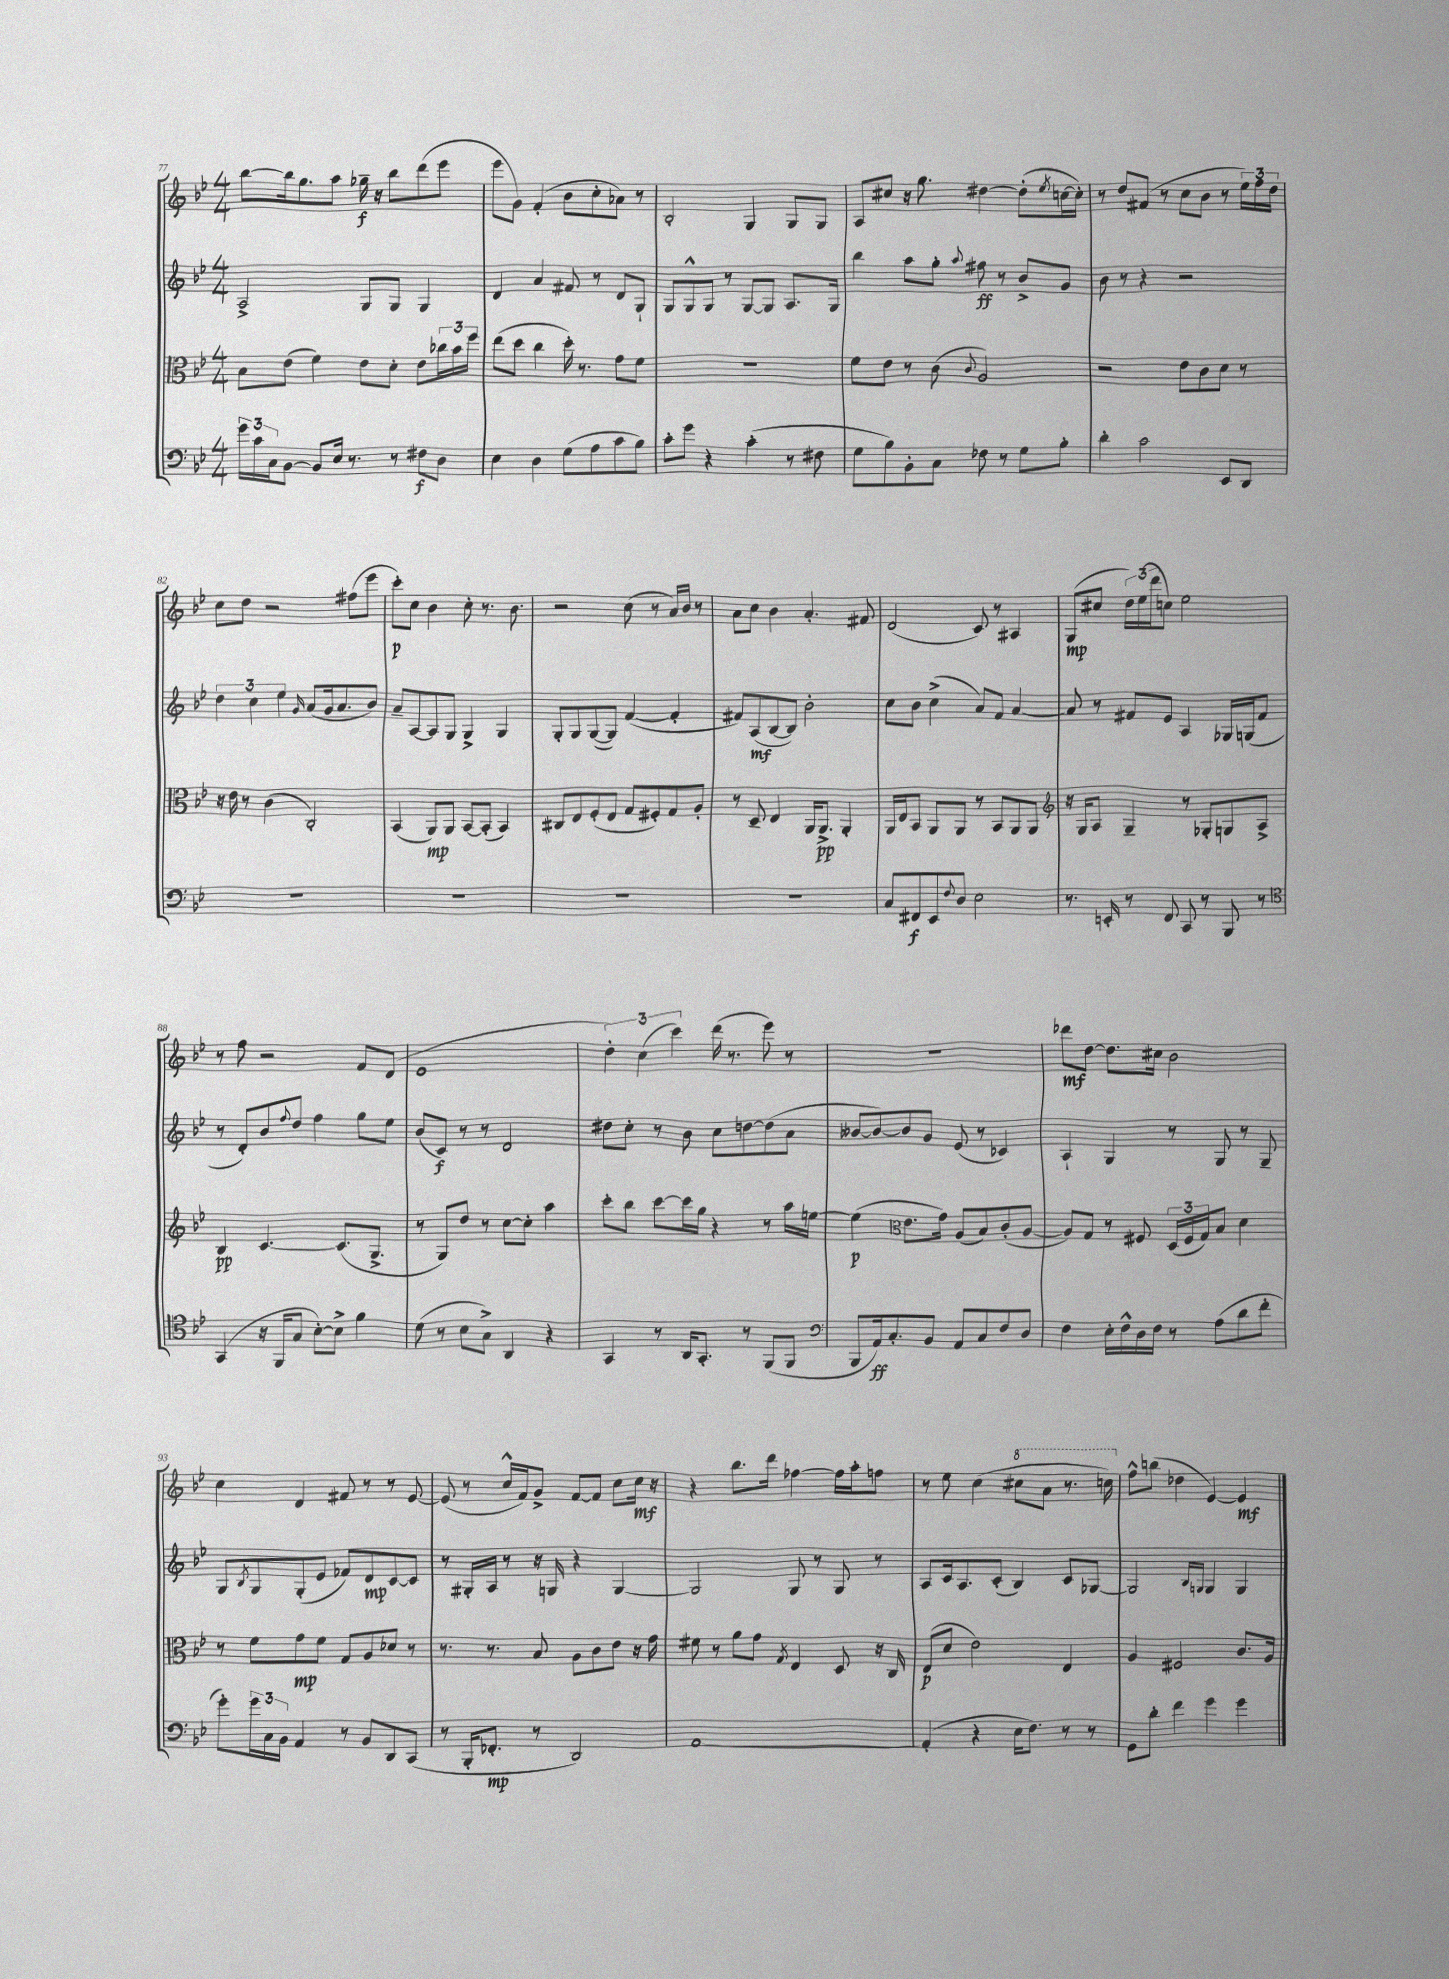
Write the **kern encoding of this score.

**kern	**kern	**kern	**kern
*staff4	*staff3	*staff2	*staff1
*clefF4	*clefC3	*clefG2	*clefG2
*k[b-e-]	*k[b-e-]	*k[b-e-]	*k[b-e-]
*M4/4	*M4/4	*M4/4	*M4/4
24g\LL	8B-\L	2A^/	[8bb-\L
24c\	.	.	.
24C\J	.	.	.
[8BB-\J	(8e-\J	.	16bb-\]k
.	.	.	8.gg\
8BB-/]L	4f\)	.	.
16E-/Jk	.	.	8aa\J
8.r	.	.	.
.	8e-\L	8G/L	16gg-~\
.	.	.	16r
8r	8d'\J	8G/J	8bb-\L
8F#\L	8e-\L	4G/	(8ddd\
8D\J	24cc-\L	.	8eee-\J
.	24b-\	.	.
.	24ff\JJ	.	.
=	=	=	=
4E-\	(8ee-\L	4d/	8eee-\L
.	8dd\J	.	8g\J)
4D\	4cc\	4a/	(4f'/
(8G\L	16dd'\)	8f#/	8b-\L
.	8.r	.	.
8A\	.	8r	8cc'\
8c\	8g\L	8d/L	8a-\J)
8B-\J)	8f\J	8G`/J	8r
=	=	=	=
8c'\L	1r	8G/L	2B-'/
8g\J	.	8G^^/	.
4r	.	8G/J	.
.	.	8r	.
(4c'\	.	[8G/L	4G/
.	.	8G/]J	.
8r	.	8.A/L	8G/L
8F#\	.	.	8G/J
.	.	16G/Jk	.
=	=	=	=
8G\L	8f\L	4bb-\	8A/L
8B-\)	8e-\J	.	8cc#/J
8BB-'\	8r	8aa\L	16r
.	.	.	8.gg\
8C\J	(8c\	8gg'\J	.
.	8qqc/	8qqaa/	.
8F-\	2A/)	8ff#\	[4dd#\
8r	.	8r	.
8G\L	.	8b-^/L	(8dd#'\]L
.	.	.	8qee-/
8B-'\J	.	8g/J	[16cc\L
.	.	.	16cc'\]JJ)
=	=	=	=
4d'\	2r	8b-\	8r
.	.	8r	8dd/L
2c\	.	4r	(8f#/J
.	.	.	8r
.	8e-\L	2r	8cc\L
.	8c\	.	8b-\J
8EE-/L	8d\J	.	8r
8DD/J	8r	.	24ee-\LL)
.	.	.	24ff\
.	.	.	24dd\JJ
=	=	=	=
1r	16r	6dd\	8cc\L
.	16e-\	.	.
.	8r	.	8dd\J
.	.	6cc\	.
.	(4c\	.	2r
.	.	6ee-\	.
.	.	16qqg/	.
.	2C'/)	(8a/L	.
.	.	16g/k	.
.	.	8.a/	.
.	.	.	(8ff#\L
.	.	8b-/J)	8eee-\J
=	=	=	=
1r	(4BB-/	8a~/L	8ccc'\L)
.	.	[8A/	8cc\J
.	8AA/L)	8A/]	4b-\
.	8AA/J	8G/J	.
.	[8BB-/L	4G^/	8cc'\
.	(8BB-'/]J	.	8.r
.	4BB-/)	4G/	.
.	.	.	8.b-\
=	=	=	=
1r	8C#/L	8G'/L	2r
.	8E-/	8G/	.
.	(8F'/	([8G/	.
.	8E-/J	8G/]J)	.
.	8G/L	([4f/	(8cc\
.	8F#'/)	.	8r
.	8G/	4f'/]	16a/LL)
.	.	.	16b-/JJ
.	8A'/J	.	8r
=	=	=	=
1r	8r	8f#/L)	8a\L
.	8D~/	(8A/	8cc\J
.	4E-/	[8B-/	4b-\
.	.	8B-/]J)	.
.	16AA/LK	2b-'\	4.a'/
.	8.AA^/J	.	.
.	4AA'/	.	.
.	.	.	8f#/
=	=	=	=
8C/L	16AA/LL	8cc\L	(2d/
.	16E-/J	.	.
8FF#/	8BB-/J	8b-\J	.
8EE-/	8AA/L	(4cc^\	.
8qqF/	.	.	.
8D/J	8AA/J	.	.
2E-\	8r	8a/L)	8c/)
.	8BB-/L	8f/J	8r
.	8AA/	[4a/	4A#/
.	8AA/J	.	.
=	=	=	=
*	*clefG2	*	*
8.r	16r	8a/]	(8G/L
.	16G/LK	.	.
.	8A/J	8r	8cc#/J
16EE'/	.	.	.
8r	4G~/	8f#/L	24dd\LL)
.	.	.	(24ee-\
.	.	.	24ddd\J
8FF/	.	8e-/J	8cc\J)
8CC/	8r	4A/	2ee-\
8r	8G-'/L	.	.
8BBB-/	8G/	16G-/LL	.
.	.	(16G/J	.
8r	8A^/J	8f#/J	.
=	=	=	=
*clefC4	*	*	*
(4GG/	4B-/	8r	8r
.	.	8d'/L)	8ff\
16r	[4.c/	8b-/	2r
16FF/LK	.	.	.
.	.	8qqff/	.
8G/J	.	8dd/J	.
[8B-'\L)	.	4ff\	.
8B-^\]J	(8.c/]L	.	.
4f\	.	8gg\L	8f/L
.	8.G^/J	.	.
.	.	8ee-\J	(8d/J
=	=	=	=
(8d\	8r	(8b-/L	1e-
8r	8G/L)	8c/J)	.
8B-\L	8dd/J	8r	.
8G^\J)	8r	8r	.
4AA/	[8cc\L	2d/	.
.	8cc'\]J	.	.
4r	4aa\	.	.
=	=	=	=
4GG/	8ccc'\L	8dd#\L	6dd'\)
.	8bb-\J	8cc'\J	.
.	.	.	(6cc\
8r	[8ccc\L	8r	.
.	.	.	6ccc\)
16AA/LK	16ccc\]L	8b-\	.
8.GG'/J	16gg\JJ	.	.
.	4r	8cc\L	(16ddd\
.	.	.	8.r
8r	.	[8dd\	.
(8FF/L	8r	(8dd\]	8eee-\)
8FF/J	16aa\LL	8a\J	8r
.	[16ee\JJ	.	.
=	=	=	=
*clefF4	*	*	*
8BBB-/L	(4ee\]	[8b--/L	1r
16AA/k)	.	8b--/_)	.
8.C'/	.	.	.
*	*clefC3	*	*
.	8.e-\L	8b--/]	.
8BB-/J	.	8g/J	.
.	16g\Jk)	.	.
8AA/L	(8A/L	(8e-/	.
8C/	8B-/)	8r	.
8F/	(8c'/	4c-/)	.
8D/J	[8A/J	.	.
=	=	=	=
4F\	8A/]L)	4A`/	8ddd-\L
.	8G/J	.	[8dd\J
16E-'\LL	8r	4G/	8.dd\]L
16F^^\	.	.	.
16D\	8F#/	.	.
16F\JJ	.	.	16cc#\Jk
8r	(24D/LL	8r	2b-\
.	24F#/	.	.
.	24G/J)	.	.
(8A\L	8B-/J	8G/	.
8d\	4d\	8r	.
8f'\J	.	8G~/	.
=	=	=	=
8g'\L)	8r	8G/L	4cc\
.	.	8qB-/	.
24g\L	8f\L	8G/	.
24C\	.	.	.
24BB-\JJ	.	.	.
4AA/	8g\	(8G'/	4d/
.	8f\J	8e-/J	.
8r	8G/L	8f-/L)	8f#/
8BB-/L	8A/	8d/	8r
8DD/	8d-/J	[8c/	8r
(8CC/J	8r	8c/]J	[8e-/
=	=	=	=
8r	8.r	8r	(8e-/]
16BBB-'/LK	.	16G#'/LL	8r
8.FF-'/J	8.r	16A/JJ	.
.	.	8r	16cc^^/LL
.	.	.	16f/J)
8r	8B-/	16r	8g^/J
.	.	16G/	.
2DD/)	8A\L	4r	[8f/L
.	8c\	.	8f/]J
.	8e-\J	[4G/	8cc\L
.	16r	.	16cc\Jk
.	16g\	.	16r
=	=	=	=
[1AA	8f#\	2G/]	4r
.	8r	.	.
.	8a\L	.	8.bb-\L
.	8g\J	.	.
.	.	.	16ddd\Jk
.	8qG/	.	.
.	4E-/	8G/	[4ff-\
.	.	8r	.
.	8D/	8G/	16ff-\]LL
.	.	.	16aa'\J
.	16r	8r	8ff\J
.	16C/	.	.
=	=	=	=
(4AA'/]	(8E-/L	8A/L	8r
.	8d/J	16c/k	8ee-\
.	.	8.A/	.
4r	2e-\)	.	(4cc\
.	.	(8c'/J	.
16E-\LK	.	4B-/)	8ccc#\L
8.F\J)	.	.	.
.	.	.	8aa\J
8r	4E-/	8c/L	8.r
8r	.	[8G-/J	.
.	.	.	16ccc\)
=	=	=	=
8GG\L	4A/	2G-/]	8ff^^\L
8d'\J	.	.	(8bb\J
4f\	2F#/	.	4dd-\
.	.	16qqB-/LL	.
.	.	16qqG/JJ	.
4g\	.	4G/	[4e-/)
4g\	8.c/L	4G/	4e-/]
.	16A/Jk	.	.
==	==	==	==
*-	*-	*-	*-
